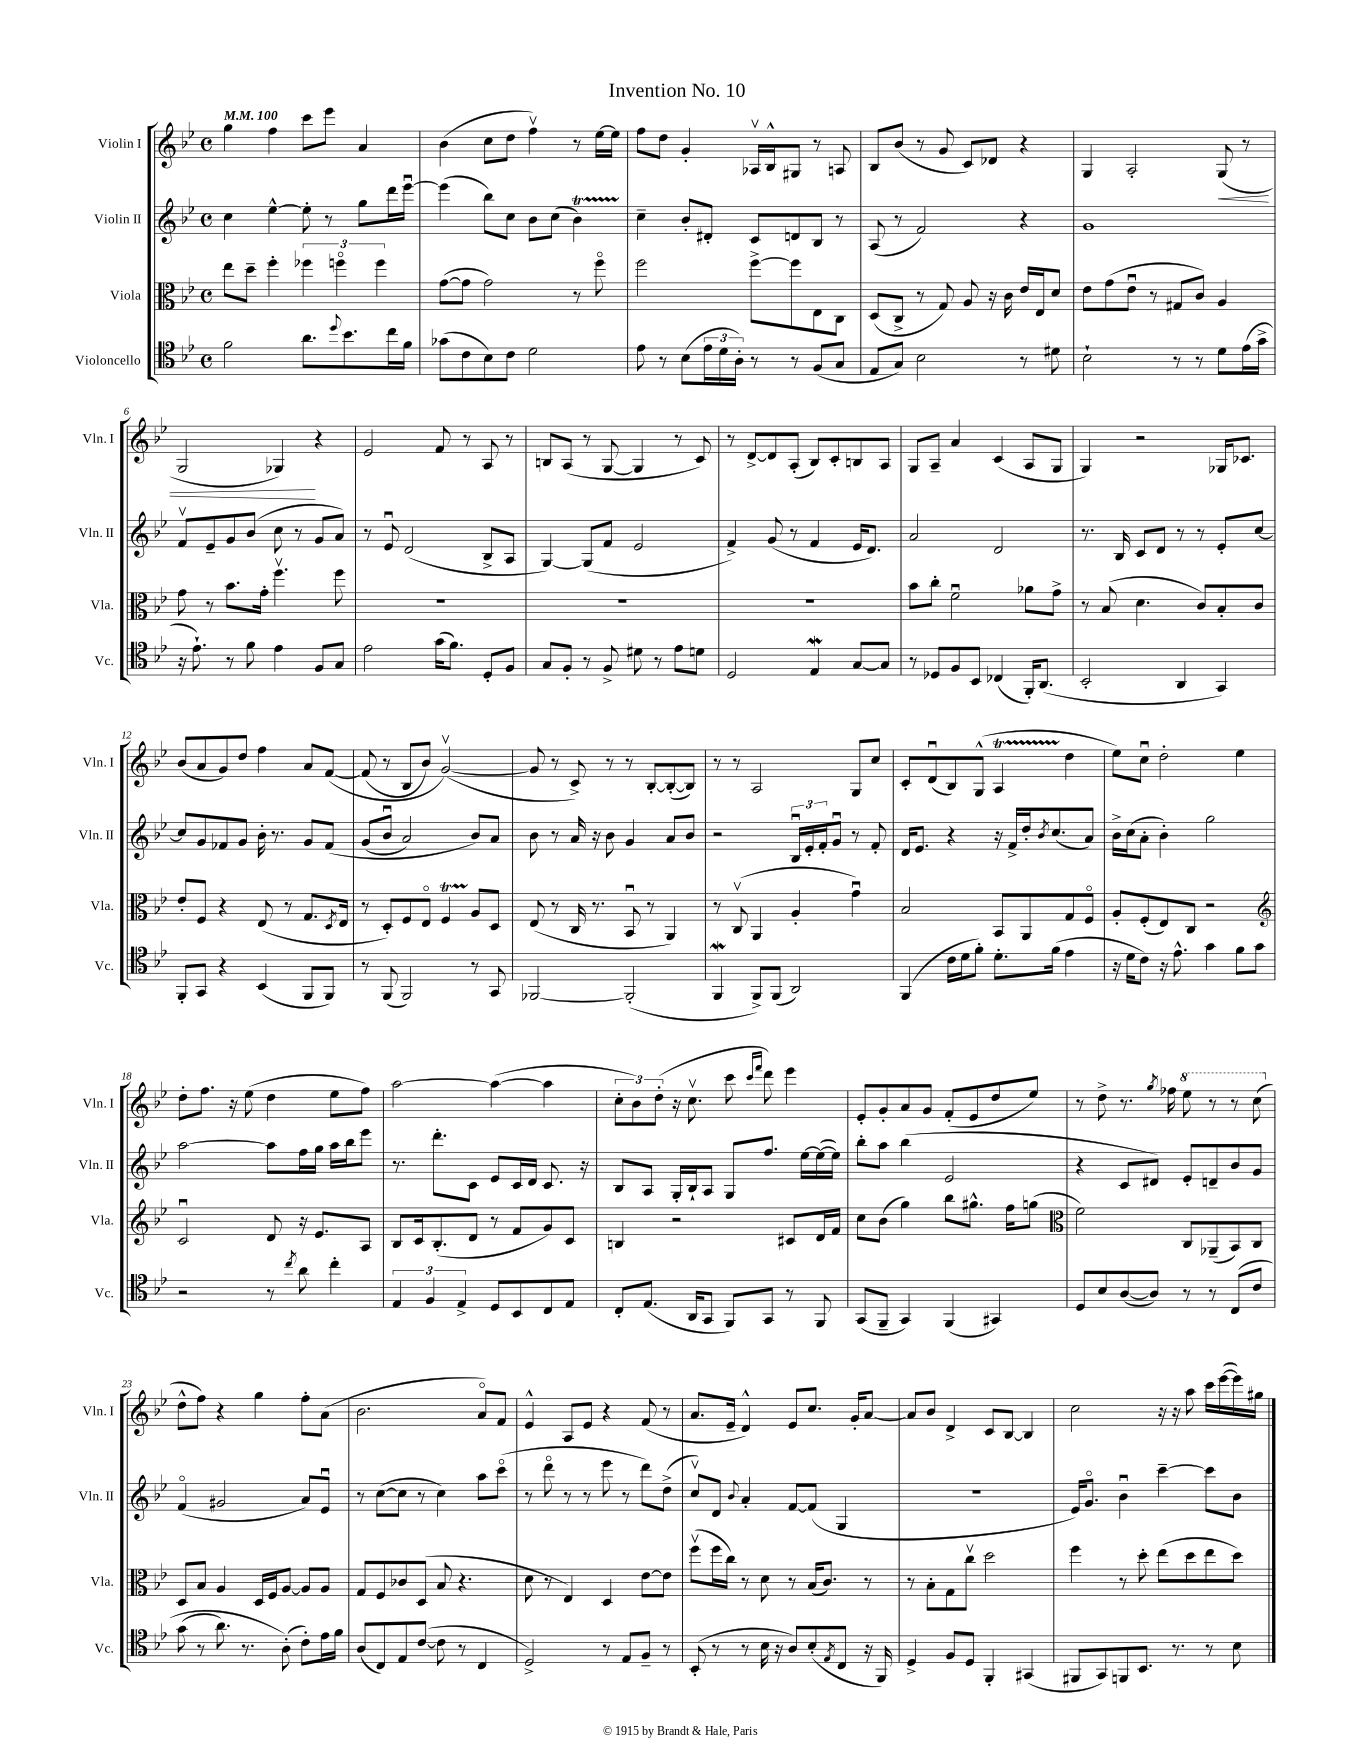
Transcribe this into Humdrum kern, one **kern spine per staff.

**kern	**kern	**kern	**kern	**dynam
*part4	*part3	*part2	*part1	*part1
*staff4	*staff3	*staff2	*staff1	*staff1
*I"Violoncello	*I"Viola	*I"Violin II	*I"Violin I	*
*I'Vc.	*I'Vla.	*I'Vln. II	*I'Vln. I	*
*clefC4	*clefC3	*clefG2	*clefG2	*
*k[b-e-]	*k[b-e-]	*k[b-e-]	*k[b-e-]	*
*M4/4	*M4/4	*M4/4	*M4/4	*
*met(c)	*met(c)	*met(c)	*met(c)	*
*MM100	*MM100	*MM100	*MM100	*
=1	=1	=1	=1	=1
2f\	8ee-\L	4cc\	4gg\	.
.	8dd~\J	.	.	.
.	4ff'\	[4ee-^^\	4ff\	.
8.a\L	6ff-X\	8ee-'\]	8ccc\L	.
.	.	8r	8eee-\J	.
.	6ffn\	.	.	.
8qqdd/	.	.	.	.
8.b-\	.	.	.	.
.	.	8gg\L	4a/	.
.	6ff\	.	.	.
16cc\L	.	16ddd\L	.	.
16f\JJ	.	[16eee-u\JJ	.	.
=2	=2	=2	=2	=2
(8g-X\L	([8g\L	(4eee-\]	(4b-\	.
8c\	8g\J]	.	.	.
8B-\)	2g\)	8bb-\L)	8cc\L	.
8c\J	.	8cc\J	8dd\J	.
2d\	.	8b-\L	4ffv\)	.
.	.	(8cc\J	.	.
.	8r	4b-T\)	8r	.
.	8ff\	.	[16ee-\LL	.
.	.	.	16ee-\JJ]	.
=3	=3	=3	=3	=3
8e-\	2ff\	4cc~\	8ff\L	.
8r	.	.	8dd\J	.
(8B-\L	.	8b-'/L	4g'/	.
24e-\L	.	8d#X'/J	.	.
24d\	.	.	.	.
24A'\JJ)	.	.	.	.
8r	[8ff^\L	8c/L	16A-Xv/LL	.
.	.	.	16B-^^/J	.
8r	8ff\]	8dn/	8G#X/J	.
(8F/L	8E-\	8B-/J	8r	.
8G/J	8C\J	8r	8An/	.
=4	=4	=4	=4	=4
8E-/L	(8D/L	(8A/	8B-/L	.
8G/J)	8C^/J	8r	(8b-/J	.
2B-\	8r	2f/)	8r	.
.	8G/)	.	8g/	.
.	8A/	.	8c/L)	.
.	16r	.	8d-X/J	.
.	16c\	.	.	.
8r	16e-/LL	4r	4r	.
.	16E-/J	.	.	.
8d#X\	8d/J	.	.	.
=5	=5	=5	=5	=5
2B-`\	8e-\L	1g	4G/	.
.	(8g\	.	.	.
.	8e-u\J	.	2A'/	.
.	8r	.	.	.
8r	8G#X/L	.	.	.
8r	8c/J)	.	.	.
!	!	!	!	!LO:HP:b
8d\L	4A/	.	(8G/	<
(16e-\L	.	.	8r	.
16g^\JJ	.	.	.	.
!!LO:LB:g=z
=6	=6	=6	=6	=6
16r	8g\	8fv/L	2G/	.
8.e-`\)	.	.	.	.
.	8r	8e-~/	.	.
8r	8.b-\L	8g/	.	.
8f\	.	(8b-/J	.	.
.	16g'\Jk	.	.	.
4e-\	4.ffv\	8cc\	4G-X/)	.
.	.	8r	.	.
8F/L	.	8g/L	4r	[
8G/J	8ff\	8a/J)	.	.
=7	=7	=7	=7	=7
2e-\	1r	8r	2e-/	.
.	.	8e-u/	.	.
.	.	(2d/	.	.
(16g\KL	.	.	8f/	.
8.f\J)	.	.	.	.
.	.	.	8r	.
8D'/L	.	8B-^/L	8A/	.
8F/J	.	8A/J	8r	.
=8	=8	=8	=8	=8
8G/L	1r	[4G/)	8Bn/L	.
8F'/J	.	.	(8A/J	.
8r	.	(8G/L]	8r	.
8F^/	.	8f/J	[8G/	.
8d#X\	.	2e-/	4G/]	.
8r	.	.	.	.
8e-\L	.	.	8r	.
8dn\J	.	.	8c/)	.
=9	=9	=9	=9	=9
2D/	1r	4f^/)	8r	.
.	.	.	[8d^/L	.
.	.	(8g/	8d/]	.
.	.	8r	(8A'/J	.
4E-w/	.	4f/	8B-/L)	.
.	.	.	8c'/	.
[8G/L	.	16e-/KL	8Bn/	.
.	.	8.d/J)	.	.
8G/J]	.	.	8A/J	.
=10	=10	=10	=10	=10
8r	8b-\L	2a/	8G/L	.
8D-X/L	8cc'\J	.	8A~/J	.
8F/	2fu\	.	4a/	.
8BB-/J	.	.	.	.
(4C-X/	.	2d/	(4c/	.
16FF'/KL)	8a-X\L	.	8A/L	.
(8.AA/J	.	.	.	.
.	8g^\J	.	8G/J	.
=11	=11	=11	=11	=11
2BB-'/	8r	8.r	4G/)	.
.	(8B-/	.	.	.
.	.	16B-/	.	.
.	4.d\	8c/L	2r	.
.	.	8d/J	.	.
4AA/	.	8r	.	.
.	8c/L)	8r	.	.
4GG/)	8B-'/	8e-'/L	16G-X/KL	.
.	.	.	8.c-X/J	.
.	8c/J	[8cc/J	.	.
!!LO:LB:g=z
=12	=12	=12	=12	=12
8FF'/L	8e-'/L	8cc/L]	(8b-/L	.
8GG/J	8F/J	8g/	8a/	.
4r	4r	8f-X/	8g/)	.
.	.	8g/J	8dd/J	.
(4BB-/	(8E-/	16b-'\	4ff\	.
.	.	8.r	.	.
.	8r	.	.	.
8FF/L	8.G/L	8g/L	8a/L	.
8FF/J)	.	(8f-/J	([8f/J	.
.	8qD/	.	.	.
.	16E-/Jk	.	.	.
=13	=13	=13	=13	=13
8r	8r	(8g/L	(8f/]	.
(8FF/	8D'/L)	8b-u/J	8r	.
2FF/)	8F/	2a/)	8B-/L	.
.	8E-/J	.	8b-/J)	.
.	4FT/	.	([2gv/)	.
8r	8A/L	8b-/L)	.	.
8GG/	8D/J	8a/J	.	.
=14	=14	=14	=14	=14
[2FF-X/	(8E-/	8b-\	8g/]	.
.	8r	8r	8r	.
.	16C/	16a/	8c^/)	.
.	8.r	16r	.	.
.	.	8b-\	8r	.
(2FF-'/]	8BB-u/	4g/	8r	.
.	8r	.	[8B-'/L	.
.	4AA/)	8a/L	(8B-'/_	.
.	.	8b-/J	8B-/J])	.
=15	=15	=15	=15	=15
4FFW/	8r	2r	8r	.
.	(8Cv/	.	8r	.
8FF^/L)	4AA/	.	2A/	.
(8FF/J	.	.	.	.
2AA/)	4A'/	24B-u/LL	.	.
.	.	24e-'/	.	.
.	.	24f'/J	.	.
.	.	8gu/J	.	.
.	4gu\)	8r	8G/L	.
.	.	8f'/	8cc/J	.
=16	=16	=16	=16	=16
(4FF/	2B-/	16d/KL	8c'/L	.
.	.	8.e-/J	.	.
.	.	.	(8du/	.
16c\LL	.	4r	8B-/)	.
16d\J	.	.	.	.
8f'\J)	.	.	(8G^^/J	.
8.d'\L	8BB-/L	16r	4At/	.
.	.	16f^/LL	.	.
.	8AA/	16dd'/J	.	.
.	.	8qb-/	.	.
(16f\Jk	.	(8.cc/	.	.
4e-\	8G/	.	4dd\	.
.	8F/J	8a/J)	.	.
=17	=17	=17	=17	=17
16r	8A'/L	16b-^\LL	8ee-\L)	.
16d\KL	.	(16cc\J	.	.
8c\J)	(8F'/	8a'\J	8ccu\J	.
16r	8E-/)	4b-'\)	2dd'\	.
8.e-^^\	.	.	.	.
.	8C/J	.	.	.
4g\	2r	2gg\	.	.
8f\L	.	.	4ee-\	.
8g\J	.	.	.	.
!!LO:LB:g=z
=18	=18	=18	=18	=18
*	*clefG2	*	*	*
2r	2cu/	[2aa\	8dd'\L	.
.	.	.	8.ff\J	.
.	.	.	16r	.
.	.	.	(8ee-\	.
8r	8d/	8aa\L]	4dd\	.
8qcc/	.	.	.	.
8a\	16r	16ff\L	.	.
.	8.e-/L	16gg\JJ	.	.
4cc'\	.	16aa\LL	8ee-\L	.
.	.	16bb-\J	.	.
.	8A/J	8eee-\J	8ff\J)	.
=19	=19	=19	=19	=19
6E-/	8B-/L	8.r	[2aa\	.
.	16c/k	.	.	.
6F/	.	.	.	.
.	(8.B-'/	8.ddd'\L	.	.
6E-^/	.	.	.	.
.	8d/J	8c\J	.	.
8D/L	8r	8e-/L	(4aa\_	.
8BB-/	8f/L	16c/L	.	.
.	.	16d/JJ	.	.
8C/	8g/)	8.c/	4aa\]	.
8E-/J	8c/J	.	.	.
.	.	16r	.	.
=20	=20	=20	=20	=20
8C'/L	4Bn/	8B-/L	12cc'\L	.
.	.	.	12b-\)	.
(8.E-/J	.	8A/J	.	.
.	.	.	(12dd'\J	.
.	2r	16G'/LL	16r	.
16AA/KL	.	16B-`/J	8.ccv\	.
8GG/J	.	8A/J	.	.
8FF/L)	.	8G/L	8ccc\	.
.	.	.	16qqccc/LL	.
.	.	.	16qqfff/JJ	.
8GG/J	.	8.ff/J	8ddd\)	.
8r	8c#X/L	.	4eee-\	.
.	.	[16ee-\LL	.	.
8FF/	16d/L	(16ee-\_	.	.
.	16f/JJ	16ee-\JJ])	.	.
=21	=21	=21	=21	=21
(8GG/L	8cc\L	8bb-'\L	8e-'/L	.
8FF~/J	(8b-\J	8aa\J	8g'/	.
4GG/)	4gg\)	(4bb-\	8a/	.
.	.	.	8g/J	.
(4FF/	8bb-\L	2e-/	(8f'/L	.
.	8.gg#X^^\J	.	8e-/	.
4GG#X/)	.	.	8dd/	.
.	16ff\KL	.	.	.
.	(8ggn\J	.	8ee-/J)	.
=22	=22	=22	=22	=22
*	*clefC3	*	*	*
8D/L	2f\)	4r	8r	.
8B-/	.	.	8dd^\	.
([8A/	.	8c/L	8.r	.
8A/J])	.	8d#X/J)	.	.
.	.	.	8qgg/	.
.	.	.	16ff-X\	.
*	*	*	*8va	*
8r	8C/L	8e-'/L	8eee-\	.
8r	(8AA-X~/	8dn~/	8r	.
(8C/L	8BB-/)	8b-/	8r	.
8c/J	8C/J	8g/J	(8ccc\	.
!!LO:LB:g=z
=23	=23	=23	=23	=23
*	*	*	*X8va	*
(8g\	8D/L	(4f/	8dd^^\L	.
8r	8B-/J	.	8ff\J)	.
8.a\)	4A/	2g#X/	4r	.
8.r	.	.	.	.
.	16D/LL	.	4gg\	.
.	16F/J	.	.	.
(8A'\)	[8A/J	.	.	.
8c'\L)	8A/L]	8a/L)	8ff'\L	.
16e-\L	8A/J	8e-u/J	(8a\J	.
16f\JJ	.	.	.	.
=24	=24	=24	=24	=24
(8A/L	8G/L	8r	2.b-\	.
8C/)	8F/	([8cc\L	.	.
8E-/	8c-X/	8cc\J]	.	.
([8c/J	(8D/J	8r	.	.
8c\]	8B-/	4cc\)	.	.
8r	4.r	.	.	.
4C/	.	8aa\L	8a/L)	.
.	.	(8ccc\J	8f/J	.
=25	=25	=25	=25	=25
2D^/)	8d\	8r	4e-^^/	.
.	8r	8ddd\	.	.
.	4E-/)	8r	8A/L	.
.	.	8r	8e-/J	.
8r	4D/	8eee-\	4r	.
8E-/L	.	8r	.	.
8F~/J	[8e-\L	8ddd\L)	(8f/	.
8r	8e-\J]	(8dd^\J	8r	.
=26	=26	=26	=26	=26
(8BB-'/	(8ffv\L	8ccv/L)	8.a/L	.
8r	16ff\L	8d/J	.	.
.	16cc\JJ)	.	16e-~/Jk	.
.	.	8qqb-/	.	.
8r	8r	4a'/	4d^^/)	.
16B-\	8d\	.	.	.
16r	.	.	.	.
8A/L)	8r	[8f/L	8e-/L	.
(8B-'/	(16B-/KL	(8f/J]	8.cc/J	.
.	8.c/J)	.	.	.
8qE-/	.	.	.	.
8C/J	.	4G/	.	.
.	.	.	16g'/KL	.
16r	8r	.	[8a/J	.
16FF/)	.	.	.	.
=27	=27	=27	=27	=27
4D^/	8r	1r	8a/L]	.
.	8B-'\L	.	8b-/J	.
8F/L	8G\	.	4d^/	.
8D/J	8ccv\J	.	.	.
4FF'/	2dd\	.	8c/L	.
.	.	.	[8B-/J	.
(4GG#X/	.	.	4B-/]	.
=28	=28	=28	=28	=28
8FF#X/L	4ff\	16e-/KL)	2cc\	.
.	.	8.g/J	.	.
8GG/)	.	.	.	.
8FFn/	8r	4b-u\	.	.
8.BB-/J	8dd'\	.	.	.
.	(8ee-\L	[4ccc~\	16r	.
8.r	.	.	16r	.
.	8dd\	.	8aa\	.
8r	8ee-\	8ccc\L]	16ccc\LL	.
.	.	.	([16eee-\	.
8B-\	8dd\J)	8b-\J	16eee-\])	.
.	.	.	16gg#X\JJ	.
==	==	==	==	==
*-	*-	*-	*-	*-
